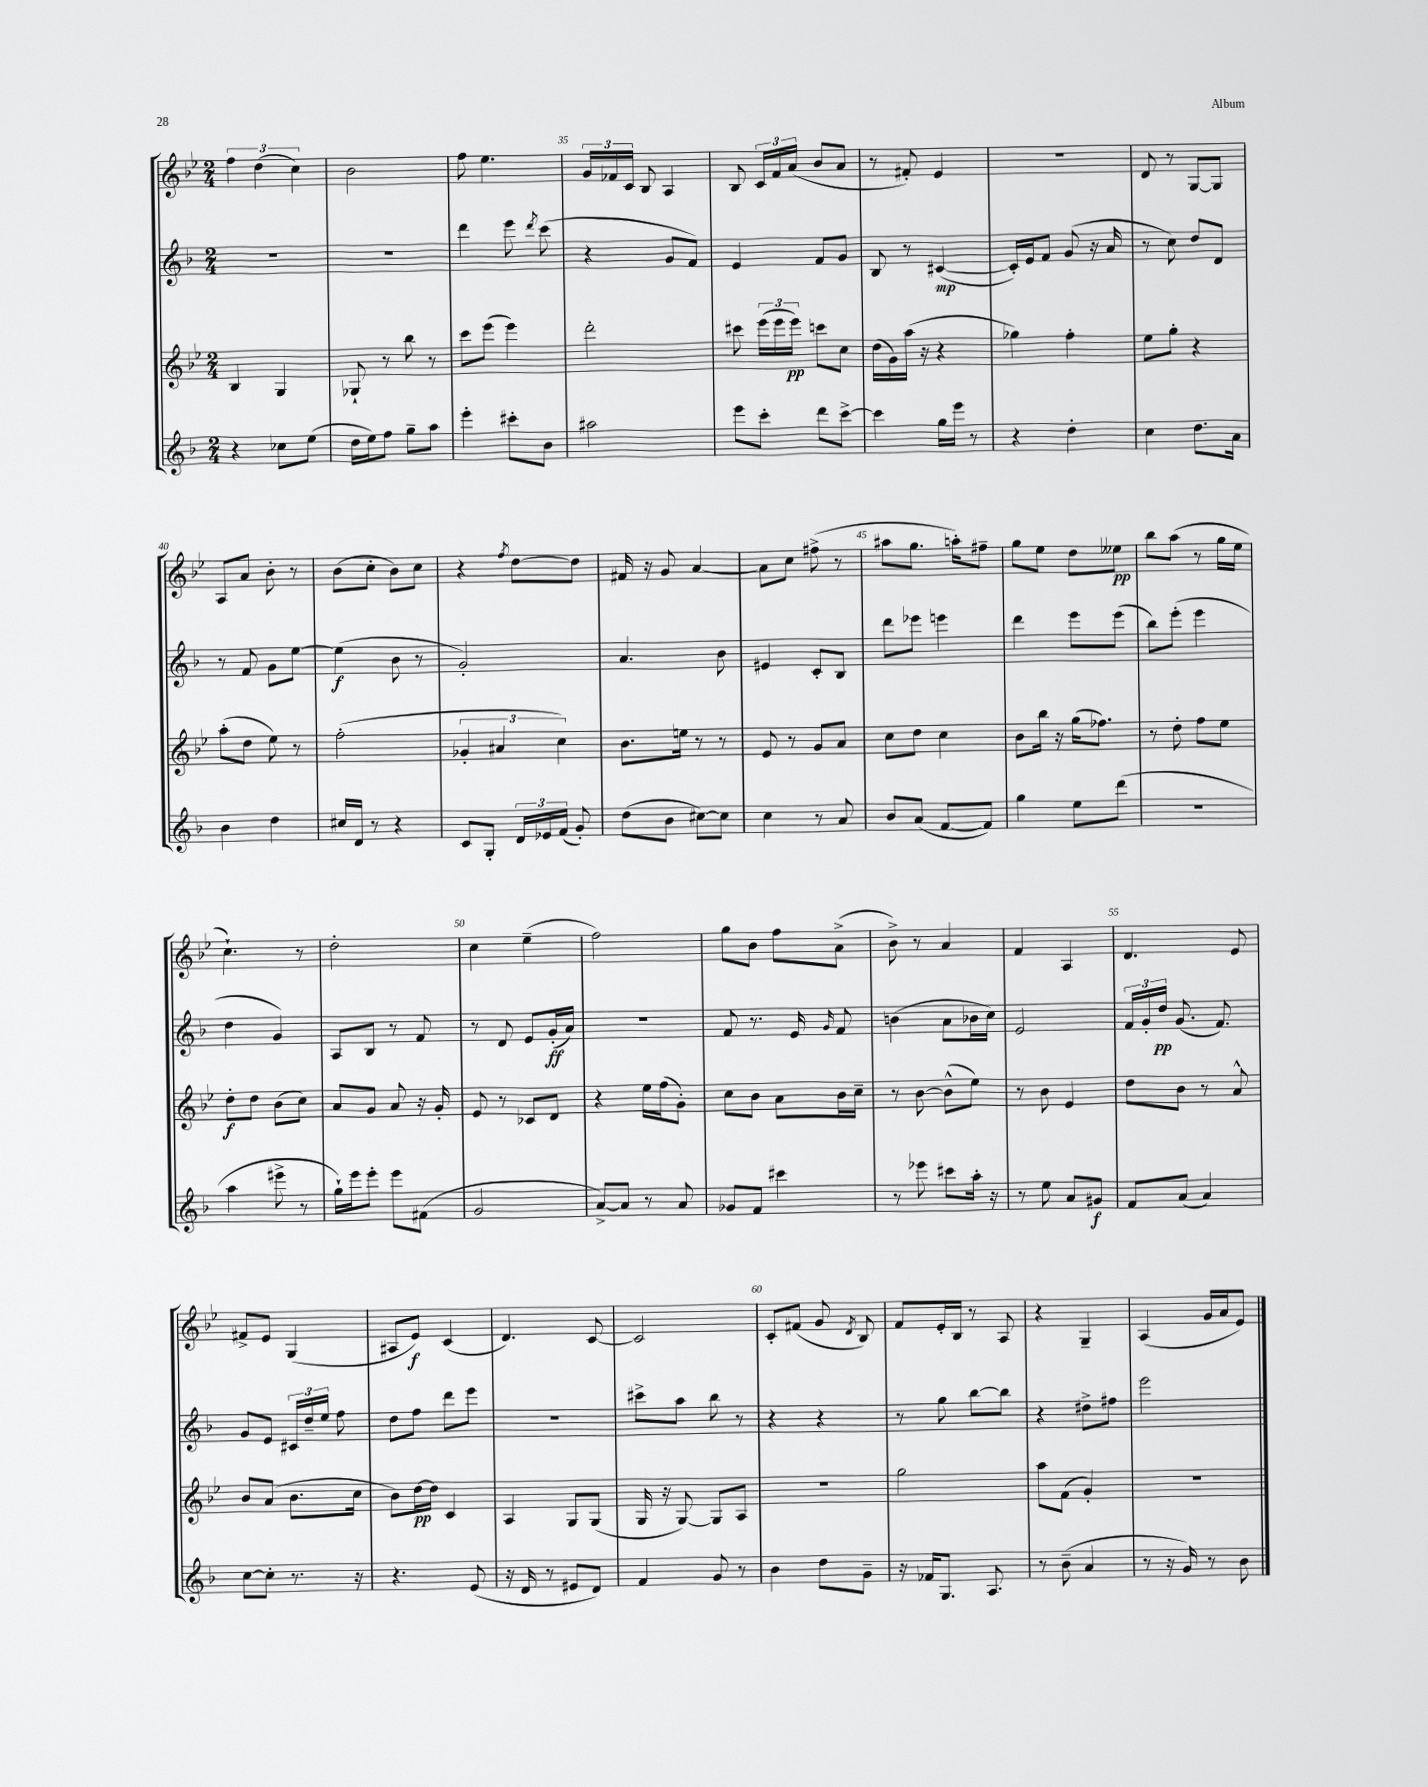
<<
\new StaffGroup <<
\new Staff = "s0" {
    \clef treble \key bes \major \numericTimeSignature \time 2/4
    \autoBeamOff \tuplet 3/2 { f''4 d''4( c''4) } |
    bes'2 |
    f''8 ees''4. |
    \tuplet 3/2 { g'16[ fes'16 c'16] } bes8 a4 |
    bes8 \tuplet 3/2 { c'16[ f'16 a'16]( } bes'8[ a'8] |
    r8 fis'8-.) ees'4 |
    R2 |
    d'8 r8 g8[~ g8] |
    a8[ a'8] bes'8-. r8 |
    bes'8[( c''8]-. bes'8[) c''8] |
    r4 \acciaccatura { f''8 } d''8[~ d''8] |
    fis'16 r16 g'8 a'4~ |
    a'8[ c''8] fis''8->( r8 |
    ais''8[ g''8.] a''16[-.) fis''8]-- |
    g''8[ ees''8] d''8[ eeses''8]\pp |
    bes''8[ a''8]( r8 g''16[ ees''16] |
    c''4.-!) r8 |
    d''2-. |
    c''4 ees''4--( |
    f''2) |
    g''8[ bes'8] f''8[ a'8]->( |
    bes'8->) r8 a'4 |
    f'4 a4 |
    d'4. ees'8 |
    fis'8[-> ees'8] g4( |
    ais8[ ees'8]\f) c'4( |
    d'4.) c'8~ |
    c'2 |
    c'8[-. fis'8]( g'8 \acciaccatura { d'8 } bes8) |
    f'8[ ees'16-. bes16] r8 a8 |
    r4 g4-- |
    a4( g'16[ a'16 ees'8]) \bar "|." |
}
\new Staff = "s1" {
    \clef treble \key f \major \numericTimeSignature \time 2/4
    \autoBeamOff R2 |
    R2 |
    d'''4 e'''8 \acciaccatura { d'''8 } c'''8( |
    r4 g'8[ f'8]) |
    e'4 f'8[ g'8] |
    bes8 r8 cis'4~\mp( |
    cis'16[-.) e'16 f'8] g'8( r16 a'16 |
    r8 c''8) d''8[ d'8] |
    r8 f'8 g'8[ e''8]~ |
    e''4\f( bes'8 r8 |
    g'2-.) |
    a'4. bes'8 |
    eis'4 c'8[-. bes8] |
    d'''8[ ees'''8] e'''4 |
    d'''4 e'''8[ e'''8]( |
    bes''8[) e'''8]-.( e'''4 |
    d''4 g'4) |
    a8[ bes8] r8 f'8 |
    r8 d'8 e'8[ g'16-.\ff( a'16]) |
    R2 |
    f'8 r8. e'16 \grace { g'16 } f'8 |
    b'4( a'8[ bes'16 c''16]) |
    e'2 |
    \tuplet 3/2 { f'16[ g'16-. d''16]\pp } g'8.( f'8.) |
    g'8[ e'8] \tuplet 3/2 { cis'16[ d''16-- e''16] } f''8 |
    d''8[ f''8] d'''8[ e'''8] |
    r2 |
    cis'''8[-> a''8] bes''8 r8 |
    r4 r4 |
    r8 g''8 bes''8[~ bes''8] |
    r4 dis''8[-> fis''8] |
    e'''2 \bar "|." |
}
\new Staff = "s2" {
    \clef treble \key bes \major \numericTimeSignature \time 2/4
    \autoBeamOff bes4 g4 |
    ges8-! r8 bes''8 r8 |
    c'''8[ ees'''8]( ees'''4) |
    d'''2-. |
    cis'''8 \tuplet 3/2 { ees'''16[( ees'''16 ees'''16]\pp) } c'''8[ c''8] |
    d''16[( g'16) a''16]( r16 r4 |
    ges''4) f''4-. |
    ees''8[ g''8]-. r4 |
    a''8[-.( d''8] ees''8) r8 |
    f''2-.( |
    \tuplet 3/2 { ges'4-. ais'4 c''4) } |
    bes'8.[ e''16] r8 r8 |
    ees'8 r8 g'8[ a'8] |
    c''8[ d''8] c''4 |
    bes'8[ bes''16] r16 g''16[( fes''8.]) |
    r8 d''8-. f''8[ ees''8] |
    d''8[-.\f d''8] bes'8[( c''8]) |
    a'8[ g'8] a'8 r16 g'16-. |
    ees'8 r8 ces'8[ d'8] |
    r4 ees''16[ f''16( g'8]-.) |
    c''8[ bes'8] a'8[ bes'16 c''16]-- |
    r8 bes'8~ bes'8[-^( ees''8]) |
    r8 bes'8 ees'4 |
    d''8[ bes'8] r8 a'8-^ |
    bes'8[ a'8]( bes'8.[ c''16] |
    bes'8[) d''16~\pp d''16] c'4 |
    a4 g8[ g8]( |
    g16 r16 g8~) g8[ a8] |
    R2 |
    g''2 |
    a''8[ f'8]( g'4-.) |
    r2 \bar "|." |
}
\new Staff = "s3" {
    \clef treble \key f \major \numericTimeSignature \time 2/4
    \autoBeamOff r4 ces''8[ e''8]( |
    d''16[ e''16) f''8] g''8[-- a''8] |
    e'''4-. cis'''8[-. bes'8] |
    ais''2 |
    e'''8[ c'''8]-. d'''8[ c'''8]~-> |
    c'''4 g''16[ e'''16] r8 |
    r4 d''4-. |
    c''4 d''8.[ a'16] |
    bes'4 d''4 |
    cis''16[ d'16] r8 r4 |
    c'8[ g8]-. \tuplet 3/2 { d'16[ ees'16 f'16]( } g'8-.) |
    d''8[( bes'8] cis''8[~) cis''8] |
    c''4 r8 a'8 |
    bes'8[ a'8]( f'8[~ f'8]) |
    g''4 e''8[ d'''8]( |
    R2 |
    a''4 eis'''8-> r8 |
    g''16[-!) e'''16 e'''8]-. e'''8[ fis'8]( |
    g'2 |
    a'8[~->) a'8] r8 a'8 |
    ges'8[ f'8] cis'''4 |
    r8 ees'''8 cis'''8[ a''16]-. r16 |
    r8 e''8 a'8[ gis'8]\f |
    f'8[ a'8]( a'4) |
    c''8[~ c''8]-. r8. r16 |
    r4. e'8( |
    r16 d'16 r8 eis'8[ d'8]) |
    f'4 g'8 r8 |
    bes'4 d''8[ g'8]-- |
    r16 fes'16[ g8.] a8. |
    r8 bes'8--( a'4 |
    r8 r16 g'16) r8 bes'8 \bar "|." |
}
>>
>>
\layout { \context { \Score currentBarNumber = #32 \override BarNumber.break-visibility = ##(#f #t #t) barNumberVisibility = #(every-nth-bar-number-visible 5) } }
